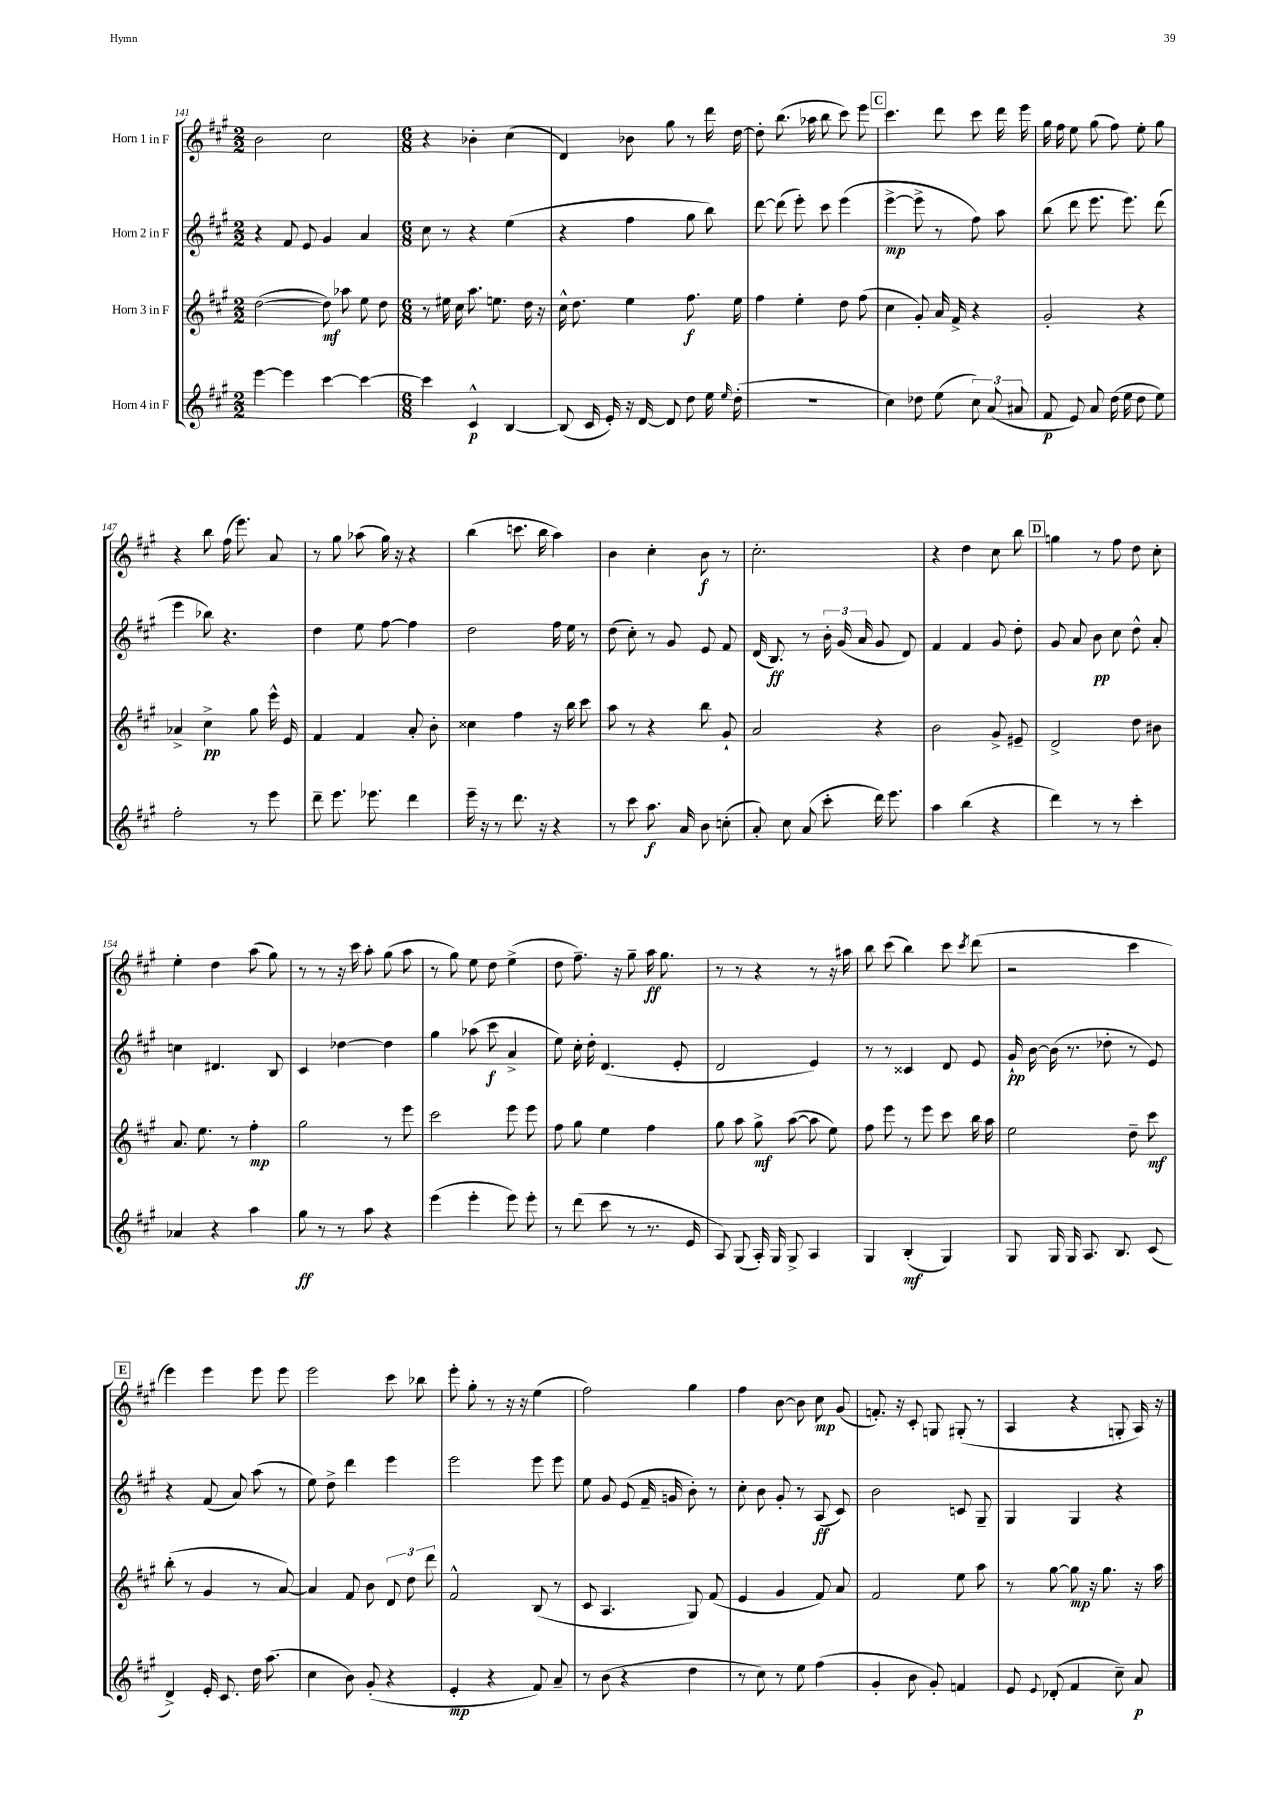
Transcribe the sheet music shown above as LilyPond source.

<<
\new StaffGroup <<
\new Staff = "s0" \with { instrumentName = "Horn 1 in F" } {
    \clef treble \key a \major \numericTimeSignature \time 2/2
    \autoBeamOff b'2 cis''2 |
    \numericTimeSignature \time 6/8 r4 bes'4-. cis''4( |
    d'4) bes'8 gis''8 r8 d'''16 d''16~ |
    d''8-. b''8.( aes''16 b''8 cis'''8) e'''8 |
    \mark \markup { \box "C" } cis'''4. d'''8 cis'''8 d'''16 e'''16 |
    gis''16 fis''16 e''8 gis''8( fis''8) e''8-. gis''8 |
    r4 b''8 fis''16( e'''8.) a'8 |
    r8 gis''8 aes''8( gis''16) r16 r4 |
    b''4( c'''8. b''16 a''4) |
    b'4 cis''4-. b'8\f r8 |
    cis''2.-. |
    r4 d''4 cis''8 b''8 |
    \mark \markup { \box "D" } g''4 r8 fis''8 d''8 cis''8-. |
    e''4-. d''4 a''8( gis''8) |
    r8 r8 r16 cis'''16 a''8-. gis''8( a''8 |
    r8 gis''8) e''8 d''8 e''4->( |
    d''8 fis''8.--) r16 gis''8-- a''16\ff gis''8. |
    r8 r8 r4 r8 r16 ais''16 |
    b''8 cis'''8( b''4) cis'''8 \acciaccatura { cis'''8 } d'''8( |
    r2 cis'''4 |
    \mark \markup { \box "E" } e'''4) e'''4 e'''8 e'''8 |
    e'''2 cis'''8 bes''8 |
    e'''8-. gis''8-. r8 r16 r16 e''4( |
    fis''2) gis''4 |
    fis''4 b'8~ b'8 cis''8\mp gis'8( |
    f'8.-.) r16 cis'8-. g8 gis8-.( r8 |
    a4 r4 g8-. a16) r16 \bar "|." |
}
\new Staff = "s1" \with { instrumentName = "Horn 2 in F" } {
    \clef treble \key a \major \numericTimeSignature \time 2/2
    \autoBeamOff r4 fis'8 e'8 gis'4 a'4 |
    \numericTimeSignature \time 6/8 cis''8 r8 r4 e''4( |
    r4 fis''4 gis''8 b''8) |
    d'''8~ d'''8( e'''8-.) cis'''8 e'''4( |
    \mark \markup { \box "C" } e'''4~->\mp e'''8-> r8 fis''8) a''8 |
    b''8( d'''8 e'''8. e'''8.) d'''8( |
    e'''4 bes''8) r4. |
    d''4 e''8 fis''8~ fis''4 |
    d''2 fis''16 e''16 r8 |
    d''8( cis''8-.) r8 gis'8 e'8 fis'8 |
    d'16( b8.\ff) r8 \tuplet 3/2 { b'16-. gis'16( a'16 } gis'8 d'8) |
    fis'4 fis'4 gis'8 d''8-. |
    \mark \markup { \box "D" } gis'8 a'8 b'8\pp cis''8 d''8-^ a'8-. |
    c''4 dis'4. b8 |
    cis'4 des''4~ des''4 |
    gis''4 aes''8( cis'''8\f a'4-> |
    e''8) cis''16-. d''16-. d'4.( e'8-. |
    d'2 e'4) |
    r8 r8 cisis'4 d'8 e'8 |
    gis'16-!\pp b'16~ b'16( r8. des''8-. r8 e'8) |
    \mark \markup { \box "E" } r4 fis'8( a'8) a''8( r8 |
    e''8) d''8-> d'''4 e'''4 |
    e'''2 e'''8 e'''8 |
    e''8 gis'8 e'8( fis'16-- g'16 b'8-.) r8 |
    cis''8-. b'8 gis'8-. r8 a8\ff( cis'8) |
    b'2 c'8 gis8-- |
    gis4 gis4 r4 \bar "|." |
}
\new Staff = "s2" \with { instrumentName = "Horn 3 in F" } {
    \clef treble \key a \major \numericTimeSignature \time 2/2
    \autoBeamOff d''2~( d''8\mf) aes''8 e''8 d''8 |
    \numericTimeSignature \time 6/8 r8 eis''16 cis''16 a''8. e''8. d''16 r16 |
    cis''16-^ d''8. e''4 fis''8.\f e''16 |
    fis''4 e''4-. d''8 fis''8( |
    \mark \markup { \box "C" } cis''4 gis'8-.) a'16 fis'16-> r4 |
    gis'2-. r4 |
    aes'4-> cis''4->\pp gis''8 e'''16-^ e'16 |
    fis'4 fis'4 a'8-. b'8-. |
    cisis''4 fis''4 r16 b''16 cis'''8 |
    a''8 r8 r4 b''8 gis'8-! |
    a'2 r4 |
    b'2 gis'8-> eis'8-- |
    \mark \markup { \box "D" } d'2-> d''8 bis'8 |
    a'8. e''8. r8 fis''4-.\mp |
    gis''2 r8 e'''8 |
    cis'''2 e'''8 e'''8 |
    fis''8 gis''8 e''4 fis''4 |
    gis''8 a''8 gis''8->\mf a''8~( a''8 e''8) |
    fis''8 e'''8 r8 e'''8 cis'''8 b''16 a''16 |
    e''2 d''8-- cis'''8\mf |
    \mark \markup { \box "E" } b''8-.( r8 gis'4 r8 a'8~) |
    a'4 fis'8 b'8 \tuplet 3/2 { d'8 d''8 d'''8 } |
    fis'2-^ b8( r8 |
    cis'8 a4. gis8) fis'8( |
    e'4 gis'4 fis'8) a'8 |
    fis'2 e''8 a''8 |
    r8 gis''8~ gis''8\mp r16 gis''8. r16 a''16 \bar "|." |
}
\new Staff = "s3" \with { instrumentName = "Horn 4 in F" } {
    \clef treble \key a \major \numericTimeSignature \time 2/2
    \autoBeamOff e'''4~ e'''4 cis'''4~ cis'''4~ |
    \numericTimeSignature \time 6/8 cis'''4 cis'4-^\p b4~ |
    b8( cis'16 e'16-.) r16 d'16~ d'8 d''8 e''16 \grace { e''16 } d''16-.( |
    R2. |
    \mark \markup { \box "C" } cis''4) des''8 e''8( \tuplet 3/2 { cis''8) a'8( ais'8 } |
    fis'8\p e'8) a'8 d''16( e''16 d''8 e''8) |
    fis''2-. r8 e'''8 |
    d'''8-- e'''8. ees'''8. d'''4 |
    e'''16-- r16 r8 d'''8. r16 r4 |
    r8 cis'''8 a''8.\f a'16 b'8 c''8-.( |
    a'8-.) cis''8 a'8( cis'''8-. d'''16) e'''8. |
    a''4 b''4( r4 |
    \mark \markup { \box "D" } d'''4) r8 r8 cis'''4-. |
    aes'4 r4 a''4 |
    gis''8\ff r8 r8 a''8 r4 |
    e'''4( e'''4-. e'''8) e'''8-. |
    r8 d'''8( cis'''8 r8 r8. e'16 |
    a8) gis8( a16-.) gis16 gis8-> a4 |
    gis4 b4-.\mf( gis4) |
    gis8 gis16 gis16 a8. b8. cis'8( |
    \mark \markup { \box "E" } d'4->) e'16-. cis'8. d''16 a''8.( |
    cis''4 b'8) gis'8-.( r4 |
    e'4-.\mp r4 fis'8) a'8-- |
    r8 b'8( r4 d''4 |
    r8 cis''8) r8 e''8 fis''4( |
    gis'4-. b'8 gis'8-.) f'4 |
    e'8 \appoggiatura { e'8 } des'8-.( fis'4 cis''8--) a'8\p \bar "|." |
}
>>
>>
\layout { \context { \Score currentBarNumber = #141 } }
